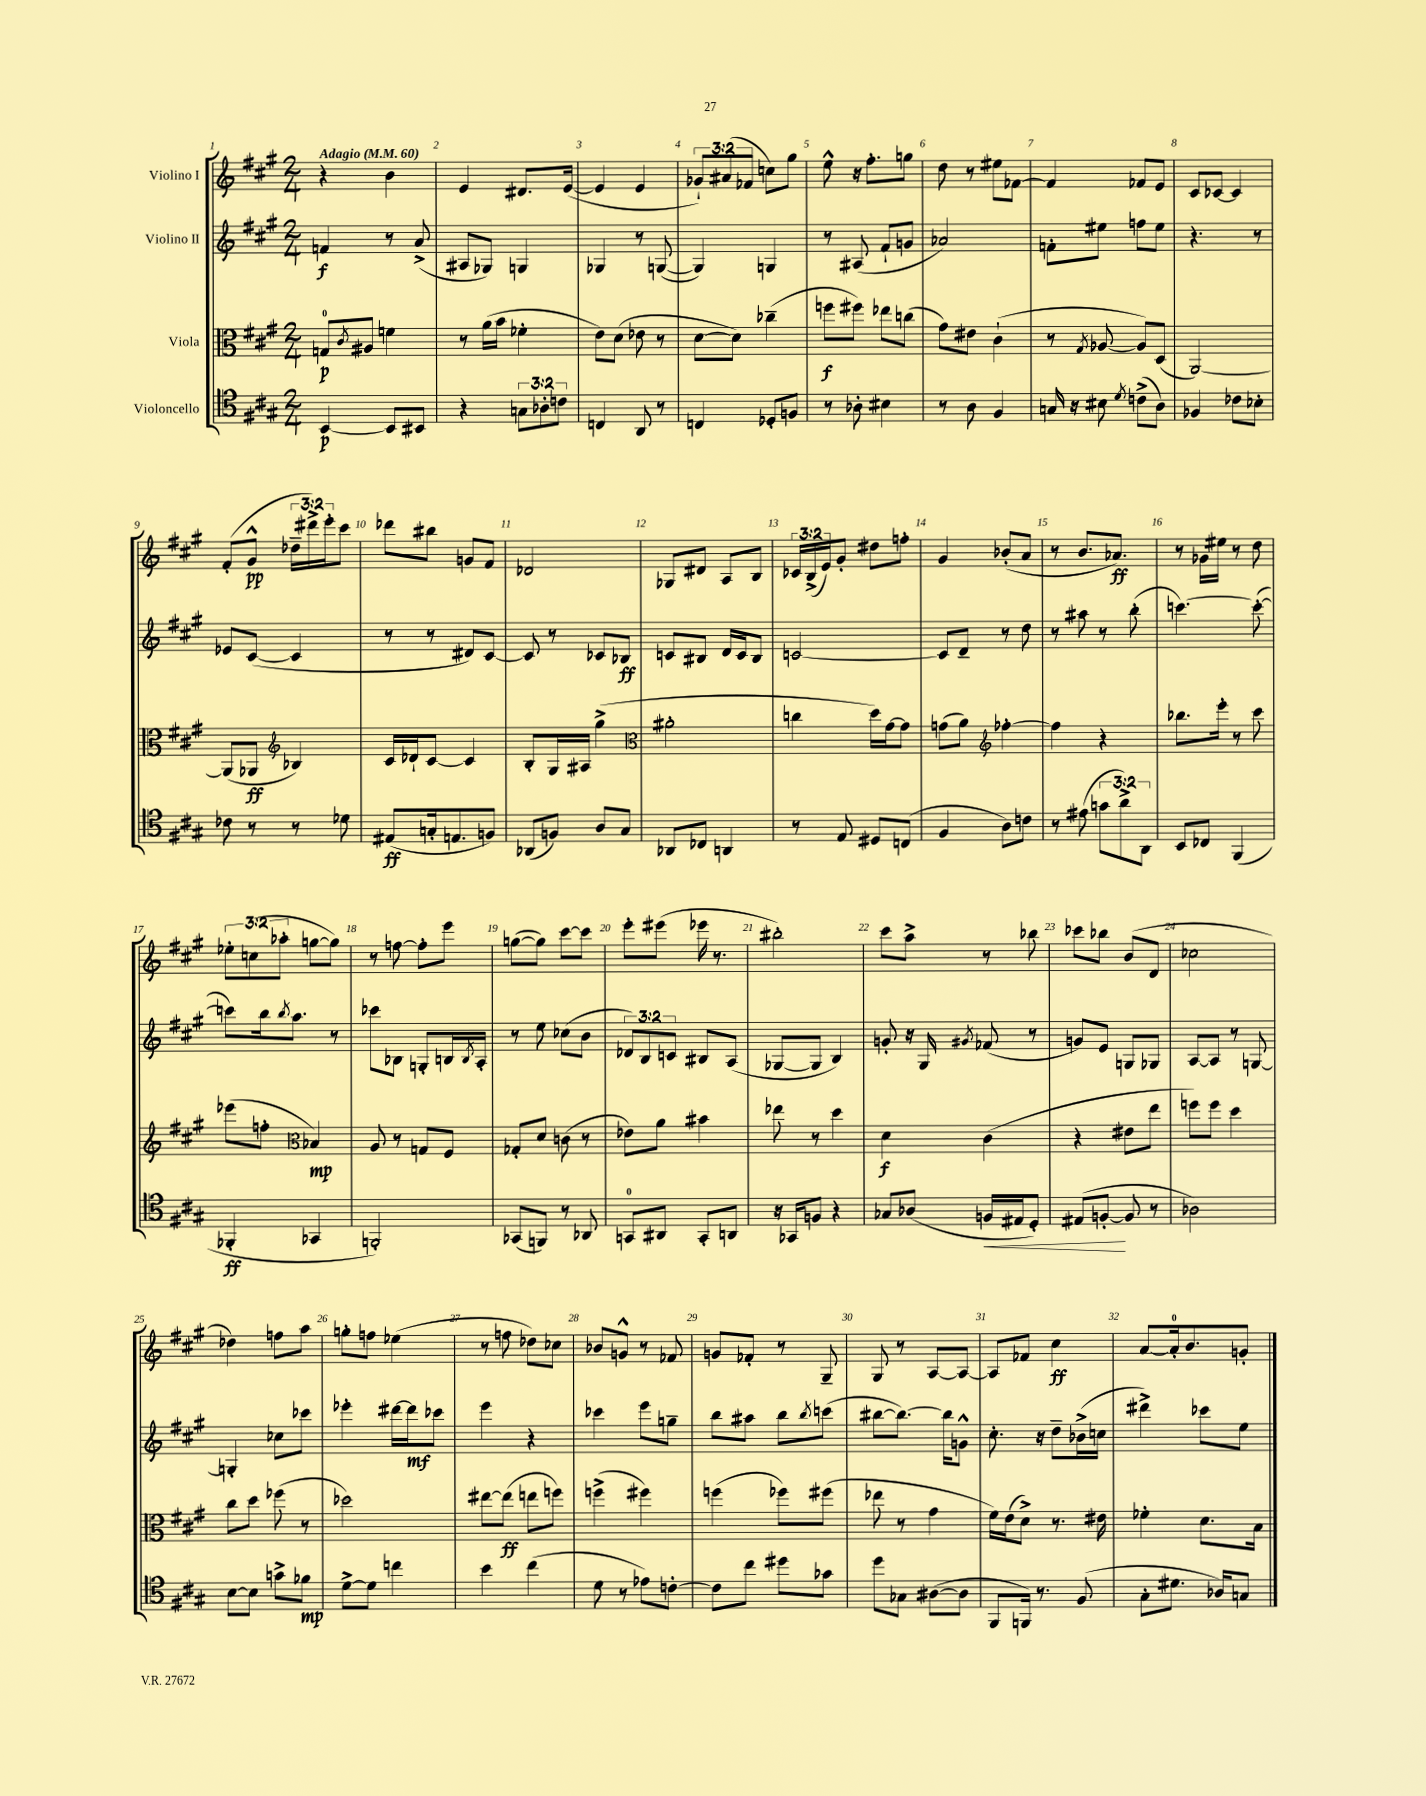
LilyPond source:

<<
\new StaffGroup <<
\new Staff = "s0" \with { instrumentName = "Violino I" } {
    \clef treble \key a \major \numericTimeSignature \time 2/4 \override Staff.TupletNumber.text = #tuplet-number::calc-fraction-text \tempo "Adagio" 4 = 60
    r4 b'4 |
    e'4 dis'8. e'16~( |
    e'4 e'4 |
    \tuplet 3/2 { ges'8-!) ais'8( fes'8 } c''8) gis''8 |
    e''8-^ r16 fis''8.-. g''8 |
    d''8 r8 eis''8 fes'8~ |
    fes'4 fes'8 e'8 |
    cis'8 ces'8~ ces'4 |
    fis'8-.( gis'8-^\pp \tuplet 3/2 { des''16-- dis'''16->) e'''16-. } cis'''8 |
    des'''8 bis''8 g'8 fis'8 |
    des'2 |
    ges8 dis'8 a8 b8 |
    \tuplet 3/2 { ces'16 b16->( e'16) } gis'8-. dis''8 f''8-. |
    gis'4 bes'8-.( a'8 |
    r8 b'8. aes'8.\ff) |
    r8 ges'16 eis''16 r8 d''8 |
    \tuplet 3/2 { ees''8-. c''8( aes''8-. } g''8~ g''8) |
    r8 f''8~ f''8-. e'''8 |
    g''8~( g''8) cis'''8~ cis'''8 |
    e'''8-. eis'''8( ees'''16 r8. |
    bis''2-.) |
    cis'''8 a''8-> r8 bes''8 |
    ces'''8 bes''8 b'8( d'8 |
    ces''2 |
    des''4) f''8 a''8 |
    g''8-. f''8 ees''4( |
    r8 f''8 des''8) ces''8 |
    bes'8 g'8-^ r8 fes'8 |
    g'8 fes'8-. r8 gis8-- |
    gis8 r8 a8~ a8~ |
    a8 fes'8 cis''4\ff |
    a'8~ a'16-0-. b'8. g'8-. \bar "|." |
}
\new Staff = "s1" \with { instrumentName = "Violino II" } {
    \clef treble \key a \major \numericTimeSignature \time 2/4 \override Staff.TupletNumber.text = #tuplet-number::calc-fraction-text
    f'4\f r8 a'8->( |
    ais8 ges8) g4 |
    ges4 r8 g8~( |
    g4) g4 |
    r8 ais8( fis'8-! g'8 |
    aes'2) |
    f'8-. eis''8 f''8 eis''8 |
    r4. r8 |
    ees'8 cis'8~( cis'4 |
    r8 r8 dis'8) cis'8~ |
    cis'8 r8 ces'8 bes8\ff |
    c'8 bis8 d'16 c'16 bis8 |
    c'2~ |
    c'8 d'8-- r8 d''8 |
    r8 ais''8 r8 b''8-.( |
    c'''4.~) c'''8~-.( |
    c'''8) b''16 \acciaccatura { b''8 } a''8. r8 |
    ces'''8 bes8 g8-. b16 \acciaccatura { b8 } a16-. |
    r8 e''8 ces''8( b'8 |
    \tuplet 3/2 { des'8) b8 c'8 } bis8 a8( |
    ges8~ ges8 b4) |
    g'8-. r16 gis16 \acciaccatura { gis'8 } fes'8( r8 |
    g'8) e'8 g8 ges8 |
    a8~ a8 r8 g8~ |
    g4-. ces''8 ces'''8 |
    ees'''4-. dis'''16~ dis'''16\mf ces'''8 |
    e'''4 r4 |
    ces'''4 e'''8 g''8-- |
    b''8 ais''8 b''8 \acciaccatura { b''8 } c'''8( |
    bis''8~ bis''8.~) bis''16 g'8-^ |
    cis''8.-. r16 d''8-- bes'16->( c''16 |
    dis'''4->) ces'''8 e''8 \bar "|." |
}
\new Staff = "s2" \with { instrumentName = "Viola" } {
    \clef alto \key a \major \numericTimeSignature \time 2/4
    g8-0\p \acciaccatura { cis'8 } ais8 f'4 |
    r8 a'16( b'16 fes'4-. |
    e'8) d'8( ees'8 r8 |
    d'8~ d'8) ces''4--( |
    f''8\f fis''8) ees''8 c''8( |
    gis'8) eis'8 cis'4-!( |
    r8 \acciaccatura { gis8 } aes8~ aes8) d8( |
    a,2~) |
    a,8( aes,8\ff \clef treble bes4) |
    cis'16 des'16-! cis'8~ cis'4 |
    b8-. gis16 ais16 gis''4->( |
    \clef alto ais'2-. |
    c''4 d''16) gis'16~ gis'8 |
    g'8( a'8) \clef treble fes''4~-. |
    fes''4 r4 |
    bes''8. e'''16-. r8 cis'''8 |
    ees'''8( f''8-. \clef alto bes4\mp) |
    a8 r8 g8 fis8 |
    ges8-. d'8 c'8( r8 |
    ees'8) a'8 bis'4 |
    ees''8 r8 d''4 |
    d'4\f cis'4( |
    r4 eis'8 e''8 |
    f''8) f''8 d''4 |
    cis''8 d''8 fes''8( r8 |
    des''2) |
    eis''8~ eis''8\ff( e''8 f''8) |
    f''4->( fis''4) |
    f''4( fes''8) fis''8( |
    ees''8 r8 gis'4 |
    fis'16) e'16( d'8->) r8. eis'16 |
    fes'4-. d'8. b16 \bar "|." |
}
\new Staff = "s3" \with { instrumentName = "Violoncello" } {
    \clef tenor \key a \major \numericTimeSignature \time 2/4 \override Staff.TupletNumber.text = #tuplet-number::calc-fraction-text
    b,4~\p b,8 bis,8 |
    r4 \tuplet 3/2 { g8 aes8-. c'8 } |
    c4 a,8 r8 |
    c4 des8-. f8 |
    r8 aes8-. bis4 |
    r8 a8 fis4 |
    g16 r16 bis8 \acciaccatura { d'8 } c'8->( a8) |
    fes4 ces'8 bes8-. |
    ces'8 r8 r8 des'8 |
    eis8\ff( g16-. e8. f8) |
    aes,8( f8) a8 gis8 |
    aes,8 ces8 a,4 |
    r8 e8 dis8 c8( |
    fis4 a8) c'8 |
    r8 eis'8( \tuplet 3/2 { g'8 a'8->) a,8 } |
    b,8 ces8 fis,4( |
    fes,4-.\ff ges,4 |
    f,2-.) |
    ges,8( f,8) r8 aes,8 |
    g,8-0 ais,8 g,8-. a,8 |
    r16 ges,16 f8 r4 |
    ges8 aes8( f16\< eis16 d8-.) |
    eis8( f8~-.\! f8 r8 |
    aes2) |
    b8~ b8 g'8-> fes'8\mp |
    d'8~-> d'8 c''4 |
    b'4 cis''4( |
    d'8 r8 ees'8) c'8~-. |
    c'8 cis''8 dis''8 ges'8 |
    d''8 ges8 ais8~( ais8 |
    fis,8 f,16) r8. fis8( |
    gis8-. dis'8. aes16) g8 \bar "|." |
}
>>
>>
\layout { \context { \Score \override BarNumber.break-visibility = ##(#f #t #t) barNumberVisibility = #all-bar-numbers-visible } }
